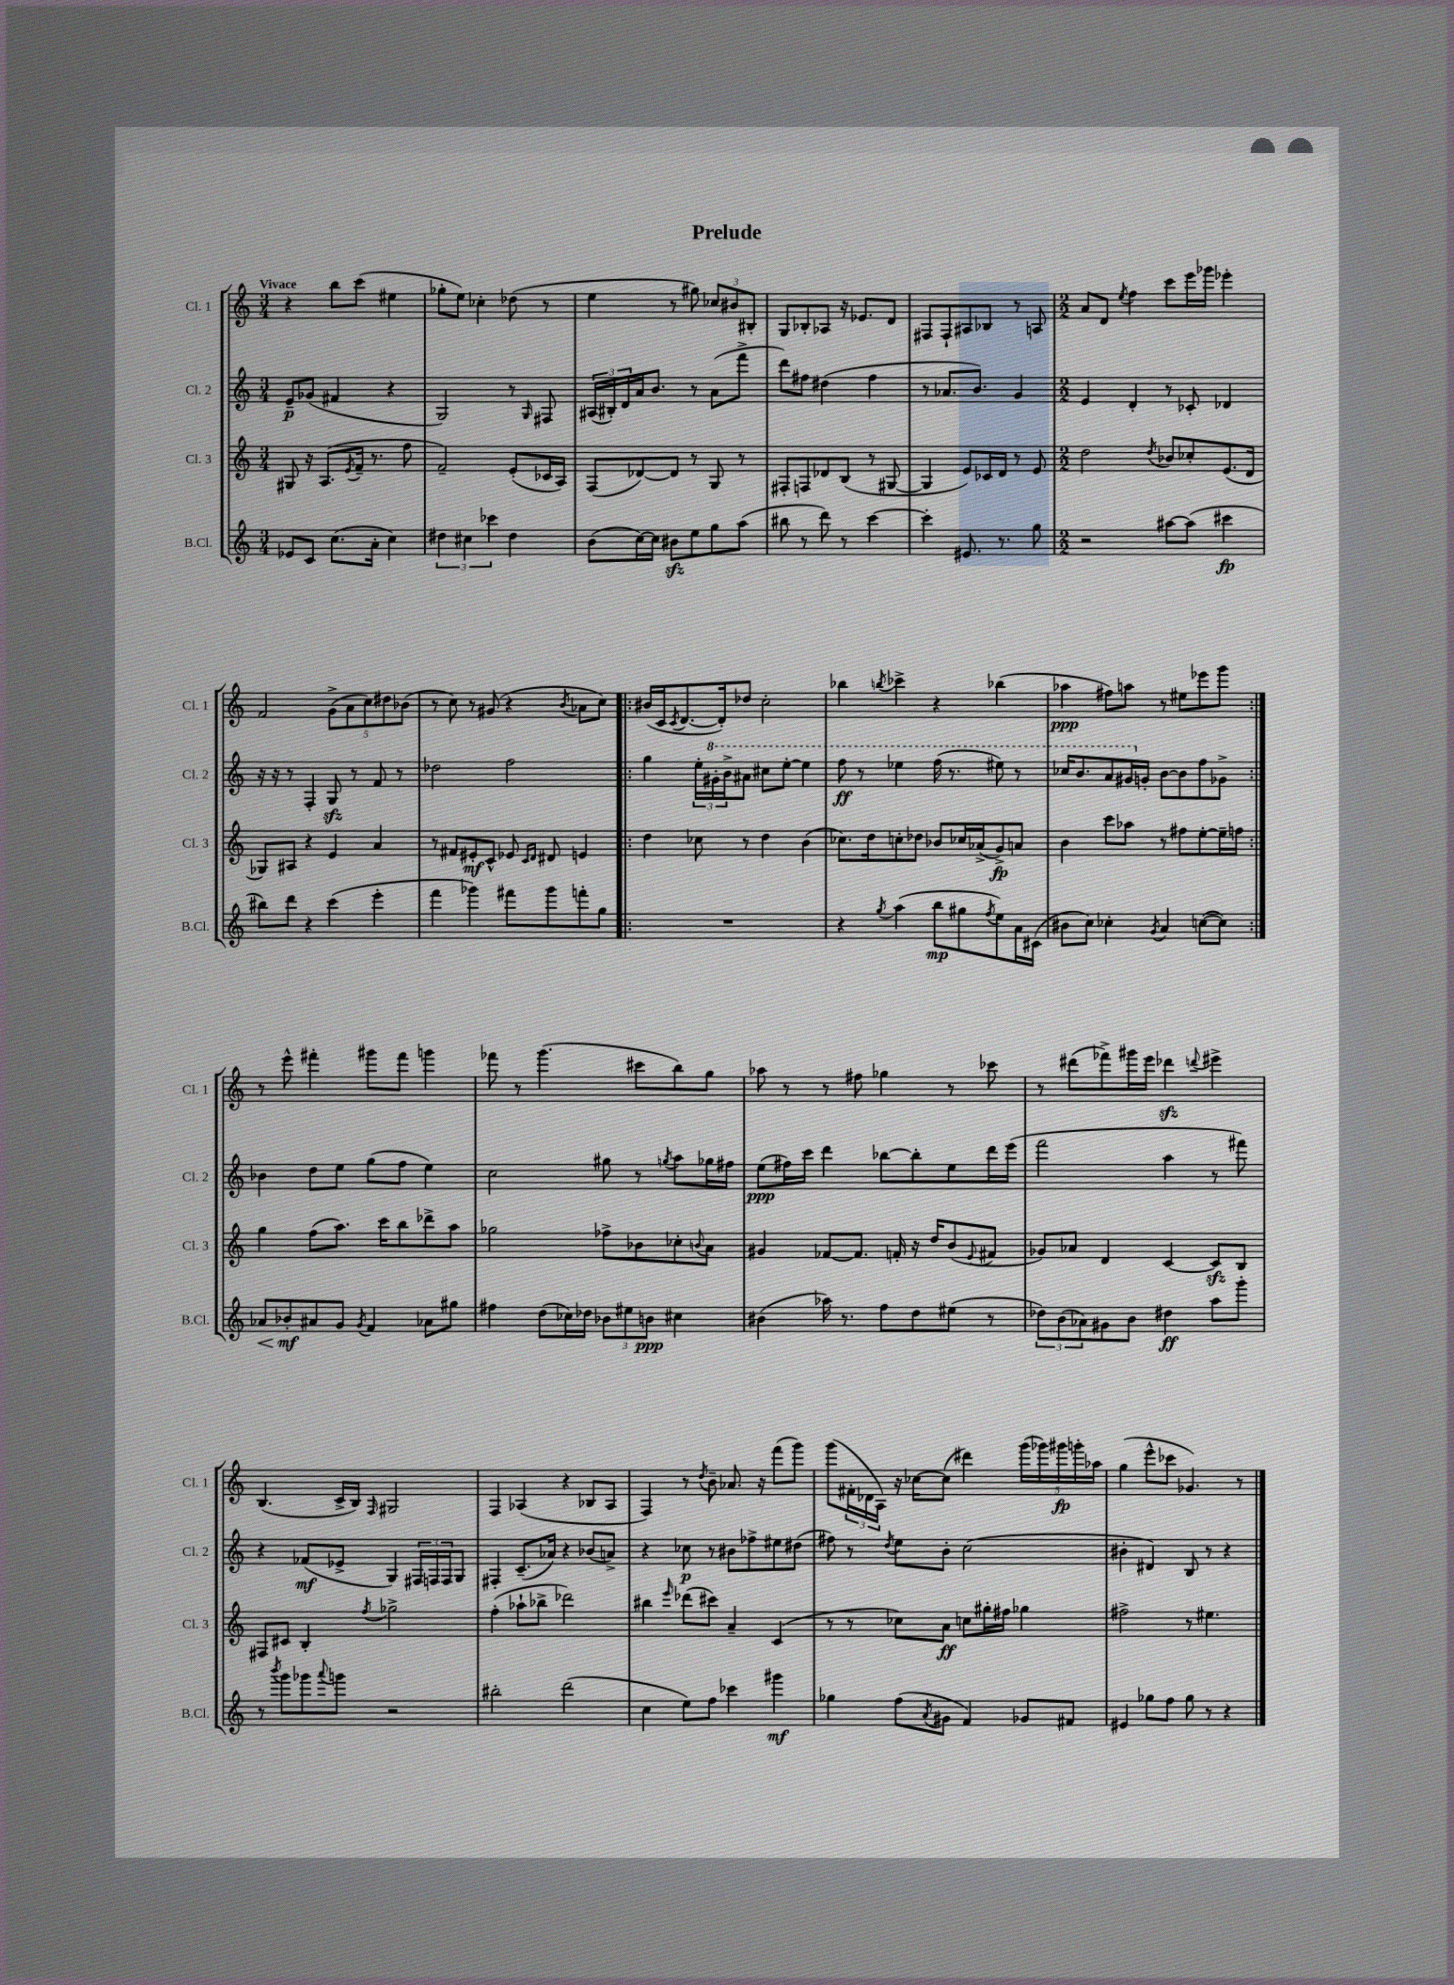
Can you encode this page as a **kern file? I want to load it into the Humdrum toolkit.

**kern	**kern	**kern	**kern
*staff4	*staff3	*staff2	*staff1
*clefG2	*clefG2	*clefG2	*clefG2
*k[]	*k[]	*k[]	*k[]
*M3/4	*M3/4	*M3/4	*M3/4
8e-/L	8G#/	8e~/L	4r
8c/J	16r	(8g-/J	.
.	(8.A/L	.	.
(8.cc\L	.	4f#/	8bb\L
.	8qe/	.	.
.	16f~/Jk	.	(8ccc\J
16a'\Jk	8.r	.	.
4cc\)	.	4r	4ee#\
.	8ff\	.	.
=	=	=	=
6dd#\	2f~/)	2G/)	8gg-'\L
.	.	.	8ee\J)
6cc#\	.	.	.
.	.	.	4cc-'\
6ccc-\	.	.	.
4dd#\	(8e'/L	8r	(8dd-\
.	.	16qqG/	.
.	16c-/L	8F#/	8r
.	16A/JJ)	.	.
=	=	=	=
(8b\L	(8F/L	(24A#/LL	4ee\
.	.	24B#'/)	.
.	.	24d/	.
[16cc\L)	[8d-/)	16a/J	.
16cc\]JJ	.	8.b/J	.
8b#\L	8d-/]J	.	8r
8ee\	8r	8r	8gg#\)
8gg\	8G/	(8a\L	12cc-/L
.	.	.	12b#/
(8aa\J	8r	8fff^\J	.
.	.	.	12B#'/J
=	=	=	=
8bb#\	8F#'/L	8ddd\L)	8G/L
8r	8F/	8ff#\J	8B-'/
8ddd\)	8d-/	(4dd#\	8A-/J
8r	(8B/J	.	16r
.	.	.	8.e-/L
[4ccc\	8r	4ff#\	.
.	[8G#/	.	8d/J
=	=	=	=
4ccc'\]	4G#/]	8r	8F#/L
.	.	8.a-/L	8F#`/
8.e#/	8e/L)	.	8A#/
.	.	8.b/J)	.
.	16c-/L	.	8B-/J
8.r	16d/JJ	.	.
.	8r	4g/	8r
8gg\	8e/	.	8A/
=	=	=	=
*M2/2	*M2/2	*M2/2	*M2/2
2r	2dd\	4e/	8a/L
.	.	.	8d/J
.	.	.	8qee/
.	.	4d'/	4ff\
.	8qdd/	.	.
[8aa#\L	8b-/L	8r	8ccc\L
(8aa#\]J	8cc-'/	8c-'/	16eee\L
.	.	.	16ggg-\JJ
4ccc#\	(8.e/	4d-/	4eee-'\
.	16d/Jk	.	.
=	=	=	=
8bb#\L)	8G-/L)	16r	2f/
.	.	16r	.
8ddd\J	8A#/J	8r	.
4r	4r	4F'/	.
(4ccc\	4e/	8G/	(10g^\L
.	.	.	10a\
.	.	8r	.
.	.	.	10cc\)
4eee'\	4a/	8f/	.
.	.	.	10dd#\
.	.	8r	.
.	.	.	(10b-\J
=	=	=	=
4fff\	8r	2dd-\	8r
.	8f#/L	.	8cc\)
4ggg-\)	8e#'/	.	8r
.	8c^^/J	.	(8g#/
8fff#\L	8e-/	2ff\	4r
.	16qqc/LL	.	.
.	16qqd/JJ	.	.
8ggg-\	8d#/	.	.
.	.	.	8qb/
8fff'\	4e/	.	8a-\L
8gg\J	.	.	8cc\J)
=!|:	=!|:	=!|:	=!|:
1r	4dd\	4gg\	(16b#/LL
.	.	.	16c/J
.	.	.	8qc/
.	.	.	[8.d/
.	8cc-\	24ee'\LL	.
.	.	24gg#'\	.
.	.	.	16d'/]k)
.	.	24bb^\J	.
.	8r	8aa#\J	8dd-/J
.	4dd\	8ccc#\L	2cc'\
.	.	[8eee'\J	.
.	(4b\	4eee\]	.
=	=	=	=
4r	8.cc-\L)	8fff\	4bb-\
.	.	8r	.
.	16dd\k	.	.
8qgg/	.	.	8qbb/
(4aa\	8cc'\	4eee-\	4ccc-^\
.	8dd-\J	.	.
8bb\L	8b-/L	(16fff\	4r
.	.	8.r	.
8gg#\	16cc-/L	.	.
.	(16a-^/J	.	.
8qff/	.	.	.
8ee\)	8g^/)	8eee#\)	(4bb-\
16a\L	8a/J	8r	.
(16c#\JJ	.	.	.
=	=	=	=
8b#\L	4b\	16ccc-/LK	4aa-\
.	.	8.bb/	.
8cc\J)	.	.	.
4cc-'\	8ccc\L	8aa/	8ff#\L)
.	8aa-\J	16gg#/L	8aa\J
.	.	16g'/JJ	.
8qg/	.	.	.
4a/	8r	[8b\L	8r
.	8ff#\L	8b\]	8ee#\L
([8cc\L	[8ee'\	8ff\	8eee-\
8cc\]J)	16ee~\]L	8g-^\J	8ggg\J
.	16ff\JJ	.	.
=:|!	=:|!	=:|!	=:|!
8a-/L	4gg\	4b-\	8r
8b-'/	.	.	8eee^^\
8a#/	(8ff\L	8dd\L	4fff#'\
8g/J	8.aa\J)	8ee\J	.
8qg/	.	.	.
4f/	.	(8gg\L	8ggg#\L
.	16ccc\LK	.	.
.	8bb\	8ff\J	8fff#\J
8a-\L	8ddd-^\	4ee\)	4ggg\
8gg#\J	8aa\J	.	.
=	=	=	=
4ff#\	2gg-\	2cc\	8fff-\
.	.	.	8r
(8dd\L	.	.	(4.ggg\
16cc-\L)	.	.	.
16dd-\JJ	.	.	.
12b-\L	8ff-^\L	8gg#\	.
12ee#\	.	.	.
.	8b-\	8r	8ccc#\L
12b\J	.	.	.
.	.	8qgg/	.
4cc#\	8cc-'\	8aa\L	8bb\)
.	8qqb/	.	.
.	8a\J	16gg-\L	8gg\J
.	.	16ff#\JJ	.
=	=	=	=
(4b#\	4g#/	(8ee\L	8aa-\
.	.	16ff#\L)	8r
.	.	16ccc\JJ	.
16aa-\)	[8f-/L	4ddd\	8r
8.r	.	.	.
.	8.f-/]J	.	8ff#\
8ff\L	.	[8bb-\L	4gg-\
.	16f'/	.	.
8dd\	16r	8bb-'\]	.
.	16dd/LK	.	.
(8ee#\J	(8b/	8ee\	8r
.	8qqe/	.	.
8r	8f#/J	16ddd\L	8ccc-\
.	.	(16eee\JJ	.
=	=	=	=
12dd-\L)	8g-/L)	2fff\	8r
(12b\	.	.	.
.	8a-/J	.	(8ddd#\L
12a-\)	.	.	.
8g#\	4d/	.	8fff-^\)
8b\J	.	.	16ggg#\L
.	.	.	16eee\JJ
4dd#\	[4c/	4aa\	4ddd-\
.	.	.	8qqddd/
8aa\L	8c/]L	8r	4eee#^\
8ggg'\J	8B/J	8fff#\)	.
=	=	=	=
8r	8F#/L	4r	(4.B/
8qbbb/	.	.	.
8ggg\L	8c#/J	.	.
8ggg-\	4B'/	(8f-/L	.
8qqaaa/	.	.	.
8ggg\J	.	8e-^/J	16c^/LL
.	.	.	16B/JJ)
.	8qff/	.	16qqF/
2r	2gg-^\	4G/)	2G#/
.	.	24F#/LL	.
.	.	24F/	.
.	.	24F/J	.
.	.	8G/J	.
=	=	=	=
2bb#'\	(4ff'\	4F#'/	4F/
.	8aa-`\L	(8.c~/L	(4A-/
.	8bb-^\J	.	.
.	.	16a-/Jk)	.
(2ddd\	2ddd-\)	4r	4r
.	.	(8b-/L	8B-/L
.	.	8a^/J)	8A-/J
=	=	=	=
4cc\	4bb#\	4r	4F/)
.	16qqeee/	.	.
8ee\L)	(8ddd-\L	8cc-\	8r
.	.	.	8qdd/
8ff\J	8ccc#\J)	8r	8b~\
4ccc-\	4a~/	8b#\L	8.a-/
.	.	8ff-^\	.
.	.	.	16r
4ggg#\	(4c/	8ee#\	(8fff\L
.	.	(8dd#\J	8ggg\J)
=	=	=	=
4gg-\	8r	8ff#\)	(8ggg\L
.	8r	8r	24f#'\L
.	.	.	24d-\
.	.	.	24A\JJ)
.	.	8qdd/	.
(8ff\L	8cc-\L)	8ee\L	16r
.	.	.	[16cc-\LK
8qa/	.	.	.
8g#\J	8a\J	8b'\J	(8cc-\]J
4f/)	8cc\L	(2cc\	4ddd#\)
.	16gg#'\L	.	.
.	16ff#\JJ	.	.
8g-/L	4gg-\	.	(20ggg\LL
.	.	.	20ggg-\)
.	.	.	20ggg#\
8f#/J	.	.	.
.	.	.	20ggg'\
.	.	.	20aa-\JJ
=	=	=	=
4e#/	2ff#^\	4b#'\	(4gg\
8gg-\L	.	4d#/)	8eee^^\L
8ff\J	.	.	8ccc-\J
8gg-\	8r	8B/	4.g-/)
8r	4.ee#\	8r	.
4r	.	4r	.
.	.	.	8r
==	==	==	==
*-	*-	*-	*-
